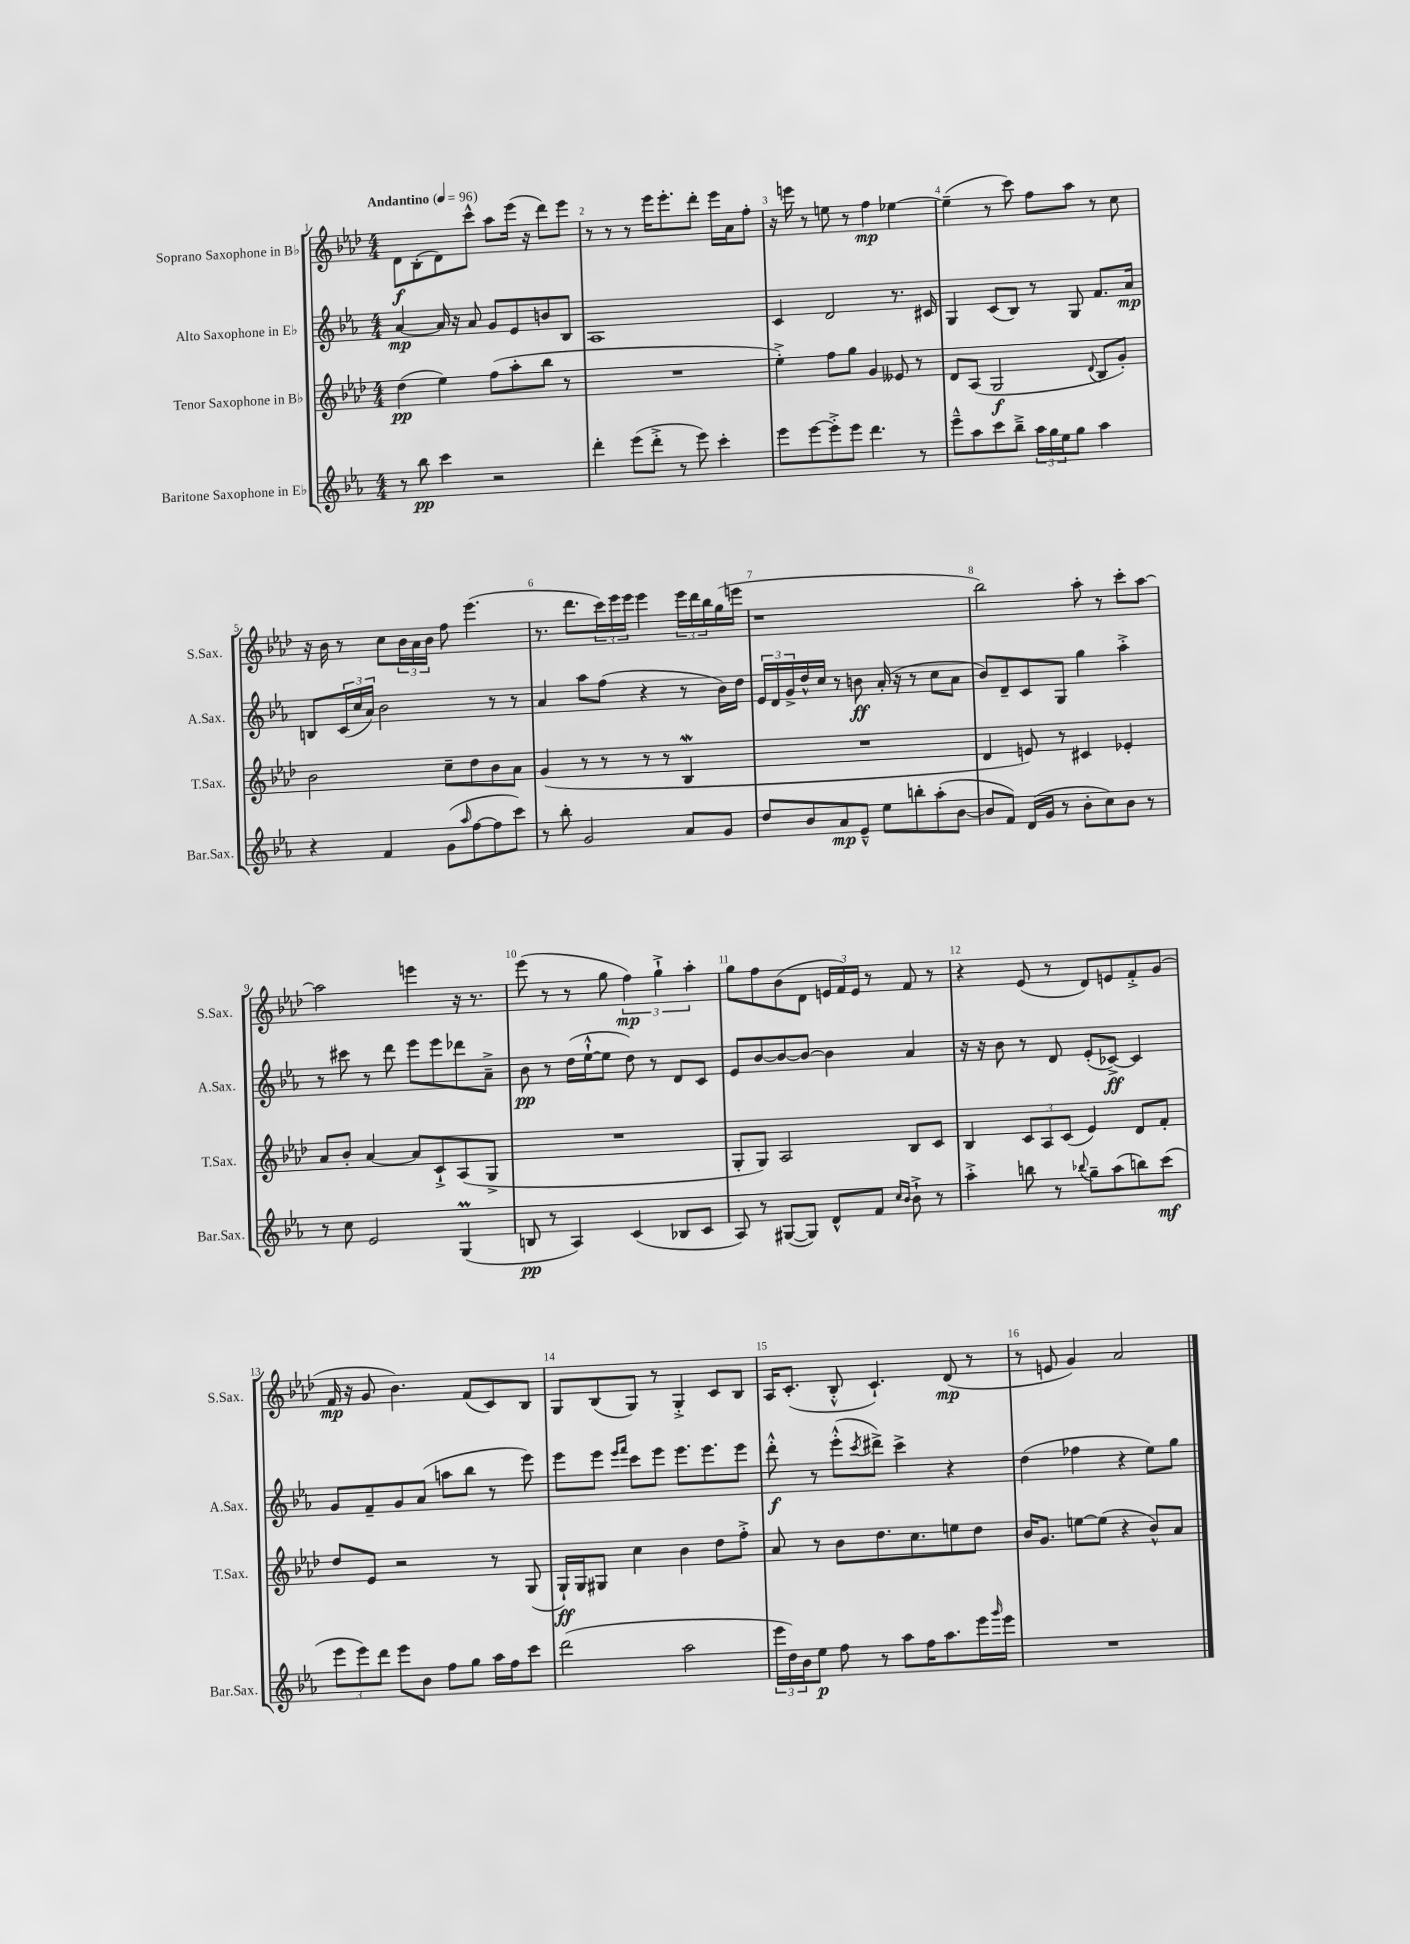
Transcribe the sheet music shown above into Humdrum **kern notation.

**kern	**kern	**kern	**kern
*staff4	*staff3	*staff2	*staff1
*clefG2	*clefG2	*clefG2	*clefG2
*k[b-e-a-]	*k[b-e-a-d-]	*k[b-e-a-]	*k[b-e-a-d-]
*M4/4	*M4/4	*M4/4	*M4/4
*MM96	*MM96	*MM96	*MM96
8r	(4dd-	[4a-	8d-
8bb-	.	.	(8B-'
4ccc	4ee-)	16a-]	8d-)
.	.	16r	.
.	.	8a-	8ccc^^
2r	(8ff	8g	8aa-
.	8aa-'	8e-	(16eee-
.	.	.	16r
.	8bb-	8b	8ddd-)
.	8r	8B-	8eee-
=	=	=	=
4ddd'	1r	1A-	8r
.	.	.	8r
(8eee-	.	.	8r
8ddd'^	.	.	16eee-
.	.	.	8.eee-'
8r	.	.	.
8eee-)	.	.	8ddd-'
4ccc'	.	.	16eee-
.	.	.	16a-
.	.	.	8ff'
=	=	=	=
8eee-	4ee-'^)	4c	16r
.	.	.	16eee
[8eee-	.	.	8r
8eee-'^]	8ff	2d	8ee
8eee-	8gg	.	8r
4.ddd	4g	.	4ff
.	8e--	8.r	[4ee-
8r	8r	.	.
.	.	16c#	.
=	=	=	=
8eee-~^^	8d-	4G	(4ee-~]
8aa-	(8A-	.	.
8ccc	2G	(8c	8r
8bb-~^	.	8B-)	8ccc)
24aa-	.	8r	8ff
24gg	.	.	.
24ee-	.	.	.
8gg	.	8G	8aa-
.	8qqd-	.	.
4aa-	8B-	8.f	8r
.	8g')	.	8cc
.	.	16a-	.
=	=	=	=
4r	2b-	8B	16r
.	.	.	16b-
.	.	(24c	8r
.	.	24cc	.
.	.	24a-)	.
4f	.	2b-	8cc
.	.	.	24b-
.	.	.	24a-
.	.	.	24b-
(8g	8cc~	.	8ff
16qqaa-	.	.	.
[8ff	8dd-	.	(4.eee-
8ff]	8b-	8r	.
8ccc)	8a-	8r	.
=	=	=	=
8r	(4g	4a-	8.r
8bb-'	.	.	.
.	.	.	8.ddd-
2g	8r	8aa-	.
.	8r	(8ff	24ccc)
.	.	.	24eee-
.	.	.	24eee-
.	8r	4r	4eee-
.	8r	.	.
8a-	4B-	8r	24eee-
.	.	.	24ddd-
.	.	.	24bb-
8g	.	16b-)	(16gg
.	.	16dd	16eee
=	=	=	=
8dd	1r	24e-	1r
.	.	24d	.
.	.	24g^	.
8b-	.	16dd^^	.
.	.	16cc	.
8a-	.	8r	.
8e-~^^	.	8b	.
8ee-	.	(16a-'	.
.	.	16r	.
8bb'	.	8r	.
(8aa-'	.	8cc	.
[8b-	.	8a-	.
=	=	=	=
8b-]	4d-	8b-)	2bb-)
8f)	.	8d~	.
(16d	8e)	8c	.
16g	.	.	.
8r	8r	8G	.
8b-'	4c#	4gg	8aa-'
8cc)	.	.	8r
8b-	4e-'	4aa-'^	8ccc'
8r	.	.	[8aa-
=	=	=	=
8r	8a-	8r	2aa-]
8cc	8b-'	8ccc#	.
2e-	[4a-	8r	.
.	.	8ddd	.
.	8a-]	8eee-	4eee
.	8c`^	8eee-	.
(4G	(8A-	8ddd-	16r
.	.	.	8.r
.	8G^	8a-~^	.
=	=	=	=
8B	1r	8b-	(8eee-
8r	.	8r	8r
4A-)	.	(16dd	8r
.	.	[16ee-`^^	.
.	.	8ee-]	8gg
(4c	.	8dd)	6ff)
.	.	8r	.
.	.	.	6gg`^
8B-	.	8d	.
.	.	.	6aa-'
8c	.	8c	.
=	=	=	=
8A-)	8G'	8e-	8gg
8r	8G)	[8b-	8ff
([8G#	2A-	8b-_	(8b-
8G#])	.	8b-_	8d-
8d^^	.	4b-]	24e
.	.	.	24f)
.	.	.	24e
8f	.	.	8r
16qqcc	.	.	.
16qqb-	.	.	.
8b-`^	8B-	4a-	8f
8r	8c	.	8r
=	=	=	=
4aa-'^	4B-	16r	4r
.	.	16r	.
.	.	8b-	.
8bb	12c	8r	(8e-
.	12A-	.	.
8r	.	8d	8r
.	(12c	.	.
8qqbb-	.	.	.
8gg~	4e-)	(8e-'	8d-)
(8aa-	.	[8c-^)	8e
8bb)	8d-	4c-]	8f'^
(8ccc	8f'	.	(8g
=	=	=	=
12eee-	8dd-	8g	16f
.	.	.	16r
12eee-)	.	.	.
.	8e-	8f~	8g
12ddd	.	.	.
8eee-	2r	8g	4.b-)
8b-	.	(8a-	.
8ff	.	8aa	.
8gg	.	8bb-	(8f
16aa-	8r	8r	8c)
16ff	.	.	.
8ccc	(8G	8eee-)	8B-
=	=	=	=
(2ddd	16G`)	8eee-	8G
.	16G	.	.
.	8G#	8eee-	(8B-
.	.	16qqeee-	.
.	.	16qqfff	.
.	4cc	8ccc	8G)
.	.	8eee-	8r
2aa-	4b-	8.eee-	4G'^
.	.	8.eee-	.
.	8dd-	.	8c
.	8ff'^	8eee-	8B-
=	=	=	=
24eee-	8a-	8ddd'^^	16A-
24dd)	.	.	.
.	.	.	(8.c'
24b-	.	.	.
8ee-	8r	8r	.
8ff	8b-	(8eee-'^^	8B-'^^
.	.	8qccc	.
8r	8.dd-	8ddd#^)	4.c`)
8aa-	.	4ccc^	.
.	8.cc	.	.
16ff	.	.	.
8.aa-	.	.	.
.	8ee	4r	(8d-
16eee-	8dd-	.	8r
16qqggg	.	.	.
16eee-	.	.	.
=	=	=	=
1r	16b-	(4dd	8r
.	8.g	.	.
.	.	.	8e
.	[8ee	4ff-	4g)
.	(8ee]	.	.
.	4r	4r	2a-
.	8b-^^)	8ee-)	.
.	8a-	8gg	.
==	==	==	==
*-	*-	*-	*-
